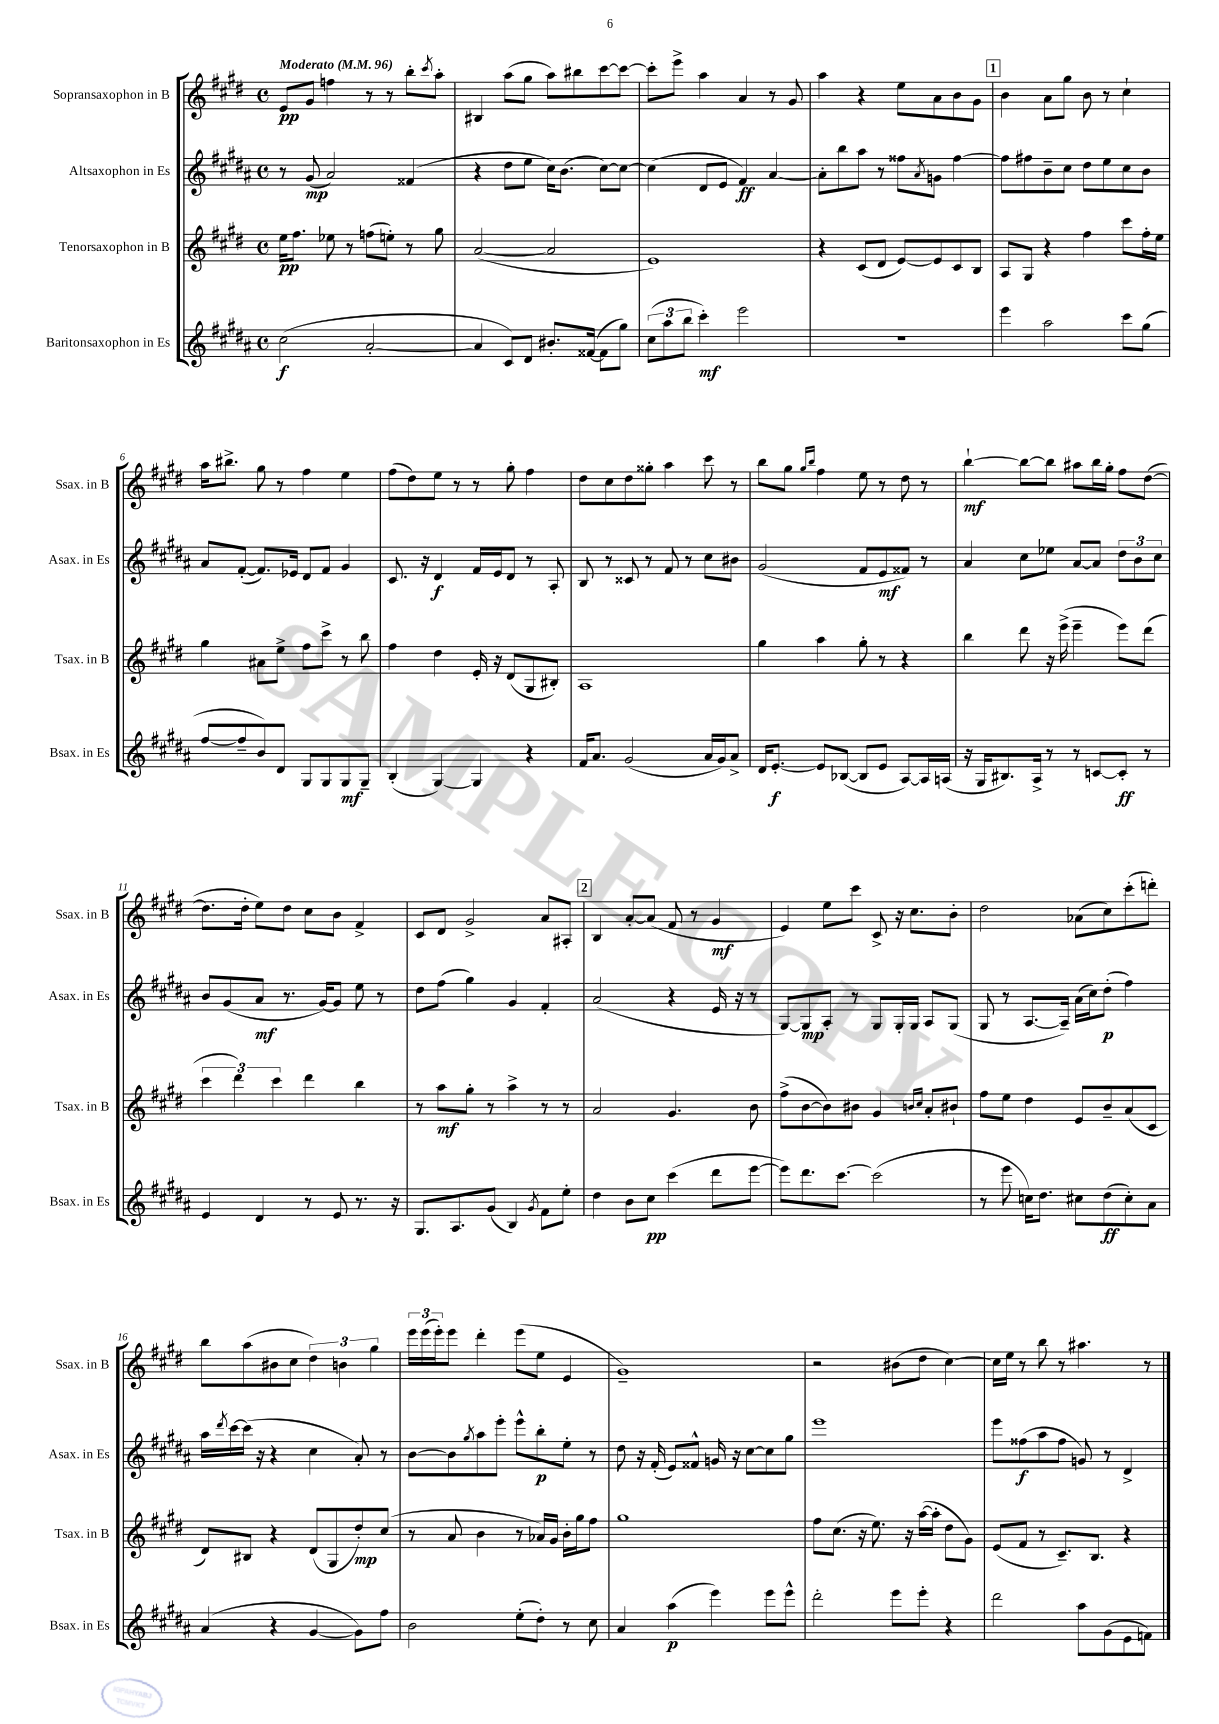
<<
\new StaffGroup <<
\new Staff = "s0" \with { instrumentName = "Sopransaxophon in B" shortInstrumentName = "Ssax. in B" } {
    \clef treble \key e \major \defaultTimeSignature \time 4/4 \tempo "Moderato" 4 = 96
    e'8\pp gis'8 f''4 r8 r8 b''8-. \acciaccatura { cis'''8 } a''8-. |
    bis4 a''8( gis''8 a''8) bis''8 cis'''8~ cis'''8~ |
    cis'''8-. e'''8-> a''4 a'4 r8 gis'8 |
    a''4 r4 e''8 a'8 b'8 gis'8 |
    \mark \markup { \box "1" } b'4 a'8 gis''8 b'8 r8 cis''4-! |
    a''16 bis''8.-> gis''8 r8 fis''4 e''4 |
    fis''8( dis''8) e''8 r8 r8 gis''8-. fis''4 |
    dis''8 cis''8 dis''8 gisis''8-. a''4 cis'''8 r8 |
    b''8 gis''8 \grace { gis''16 b''16 } fis''4 e''8 r8 dis''8 r8 |
    b''4~-!\mf b''8~ b''8 ais''8 b''16 gis''16-. fis''8 dis''8~( |
    dis''8. dis''16-. e''8) dis''8 cis''8 b'8 fis'4-> |
    cis'8 dis'8 gis'2-> a'8 ais8-. |
    \mark \markup { \box "2" } b4 a'8~-. a'8( fis'8 r8 gis'4\mf |
    e'4) e''8 cis'''8 cis'8-> r16 cis''8. b'8-. |
    dis''2 aes'8( cis''8) cis'''8-.( d'''8-.) |
    b''8 a''8( bis'8 cis''8 \tuplet 3/2 { dis''4) b'4 gis''4 } |
    \tuplet 3/2 { e'''16 e'''16( e'''16-.) } e'''8 dis'''4-. e'''8( e''8 e'4 |
    gis'1--) |
    r2 bis'8( dis''8 cis''4~) |
    cis''16 e''16 r8 b''8 r8 ais''4. r8 \bar "|." |
}
\new Staff = "s1" \with { instrumentName = "Altsaxophon in Es" shortInstrumentName = "Asax. in Es" } {
    \clef treble \key b \major \defaultTimeSignature \time 4/4
    r8 gis'8\mp( ais'2) fisis'4( |
    r4 dis''8 e''8 cis''16) b'8.( cis''8~) cis''8~ |
    cis''4( dis'8 e'8 fis'4\ff) ais'4~ |
    ais'8-. b''8 ais''8 r8 fisis''8 \acciaccatura { ais'8 } g'8 fisis''4~ |
    \mark \markup { \box "1" } fisis''8 fis''8 b'8-- cis''8 dis''8 e''8 cis''8 b'8 |
    ais'8 fis'8~-.( fis'8.) ees'16 dis'8 fis'8 gis'4 |
    cis'8. r16 dis'4\f fis'16 e'16 dis'8 r8 ais8-. |
    b8 r8 cisis'8 r8 fis'8 r8 cis''8 bis'8 |
    gis'2( fis'8 e'8\mf fisis'8) r8 |
    ais'4 cis''8 ees''8 ais'8~ ais'8 \tuplet 3/2 { dis''8 b'8 cis''8 } |
    b'8 gis'8( ais'8\mf r8. gis'16~) gis'8 e''8 r8 |
    dis''8 fis''8( gis''4) gis'4 fis'4-. |
    \mark \markup { \box "2" } ais'2( r4 e'16 r16 r8 |
    gis8~) gis8\mp ais8-. r8 gis8 gis16-. gis16 ais8 gis8( |
    gis8 r8 ais8.~ ais16--) ais'16( cis''16) dis''8-.\p( fis''4) |
    ais''16 \acciaccatura { dis'''8 } cis'''16~ cis'''16( r16 r4 cis''4 ais'8-.) r8 |
    b'8~ b'8 \acciaccatura { gis''8 } ais''8 e'''8-. e'''8-^ b''8-.\p e''8-. r8 |
    dis''8 r16 fis'16-.( e'8) fisis'8-^ g'16 r16 cis''8~ cis''8 gis''8 |
    e'''1 |
    e'''8 fisis''8\f( ais''8 fisis''8 g'8) r8 dis'4-> \bar "|." |
}
\new Staff = "s2" \with { instrumentName = "Tenorsaxophon in B" shortInstrumentName = "Tsax. in B" } {
    \clef treble \key e \major \defaultTimeSignature \time 4/4
    e''16\pp fis''8. ees''8 r8 f''8( e''8-.) r8 gis''8 |
    a'2~( a'2 |
    e'1) |
    r4 cis'8( dis'8 e'8~) e'8 cis'8 b8 |
    \mark \markup { \box "1" } a8 gis8 r4 fis''4 cis'''8 fis''16-. e''16 |
    gis''4 ais'8 e''8-> fis''8 cis'''8-> r8 b''8 |
    fis''4 dis''4 e'16-. r16 dis'8( gis8 bis8-.) |
    a1 |
    gis''4 a''4 gis''8-. r8 r4 |
    b''4 dis'''8 r16 e'''16->( e'''4-- e'''8) dis'''8( |
    \tuplet 3/2 { cis'''4 dis'''4) cis'''4 } dis'''4 b''4 |
    r8 a''8\mf gis''8-. r8 a''4-> r8 r8 |
    \mark \markup { \box "2" } a'2 gis'4. b'8 |
    fis''8->( b'8~ b'8) bis'8 gis'4 \grace { b'16 cis''16 } a'8-. bis'8-! |
    fis''8 e''8 dis''4 e'8 b'8-- a'8( cis'8 |
    dis'8) bis8 r4 dis'8( gis8 dis''8-.\mp) cis''8( |
    r8 a'8 b'4 r8 aes'16) gis'16 b'16-. gis''16 fis''8 |
    gis''1 |
    fis''8 cis''8.( r16 e''8.) r16 a''16~( a''16-. dis''8 gis'8) |
    e'8( fis'8 r8 cis'8.--) b8. r4 \bar "|." |
}
\new Staff = "s3" \with { instrumentName = "Baritonsaxophon in Es" shortInstrumentName = "Bsax. in Es" } {
    \clef treble \key b \major \defaultTimeSignature \time 4/4
    cis''2\f( ais'2~-. |
    ais'4 cis'8) dis'8 bis'8.-. fisis'16~( fisis'8 gis''8) |
    \tuplet 3/2 { cis''8( ais''8 b''8 } cis'''4-.\mf) e'''2 |
    R1 |
    \mark \markup { \box "1" } e'''4 ais''2 cis'''8 gis''8( |
    fis''8~ fis''8-- b'8) dis'8 gis8 gis8 gis8\mf gis8-- |
    b4-.( gis4~) gis4 r4 |
    fis'16 ais'8. gis'2( ais'16 gis'16) ais'8-> |
    dis'16 e'8.~-.\f e'8 bes8~( bes8 e'8 ais8~) ais16 a16( |
    r16 gis16 bis8.) ais16-> r8 r8 c'8~ c'8-.\ff r8 |
    e'4 dis'4 r8 e'8 r8. r16 |
    gis8. ais8. gis'8( b4) \acciaccatura { gis'8 } fis'8 e''8-. |
    \mark \markup { \box "2" } dis''4 b'8 cis''8\pp cis'''4( dis'''8 e'''8~ |
    e'''8) dis'''8. cis'''8.~ cis'''2( |
    r8 e'''8 c''16) dis''8. cis''8 dis''8\ff( cis''8-.) ais'8 |
    ais'4( r4 gis'4~ gis'8) fis''8 |
    b'2 e''8-.( dis''8-.) r8 cis''8 |
    ais'4 ais''4\p( e'''4) e'''8 e'''8-^ |
    dis'''2-. e'''8 e'''8-. r4 |
    dis'''2 ais''8 gis'8( e'8 f'8) \bar "|." |
}
>>
>>
